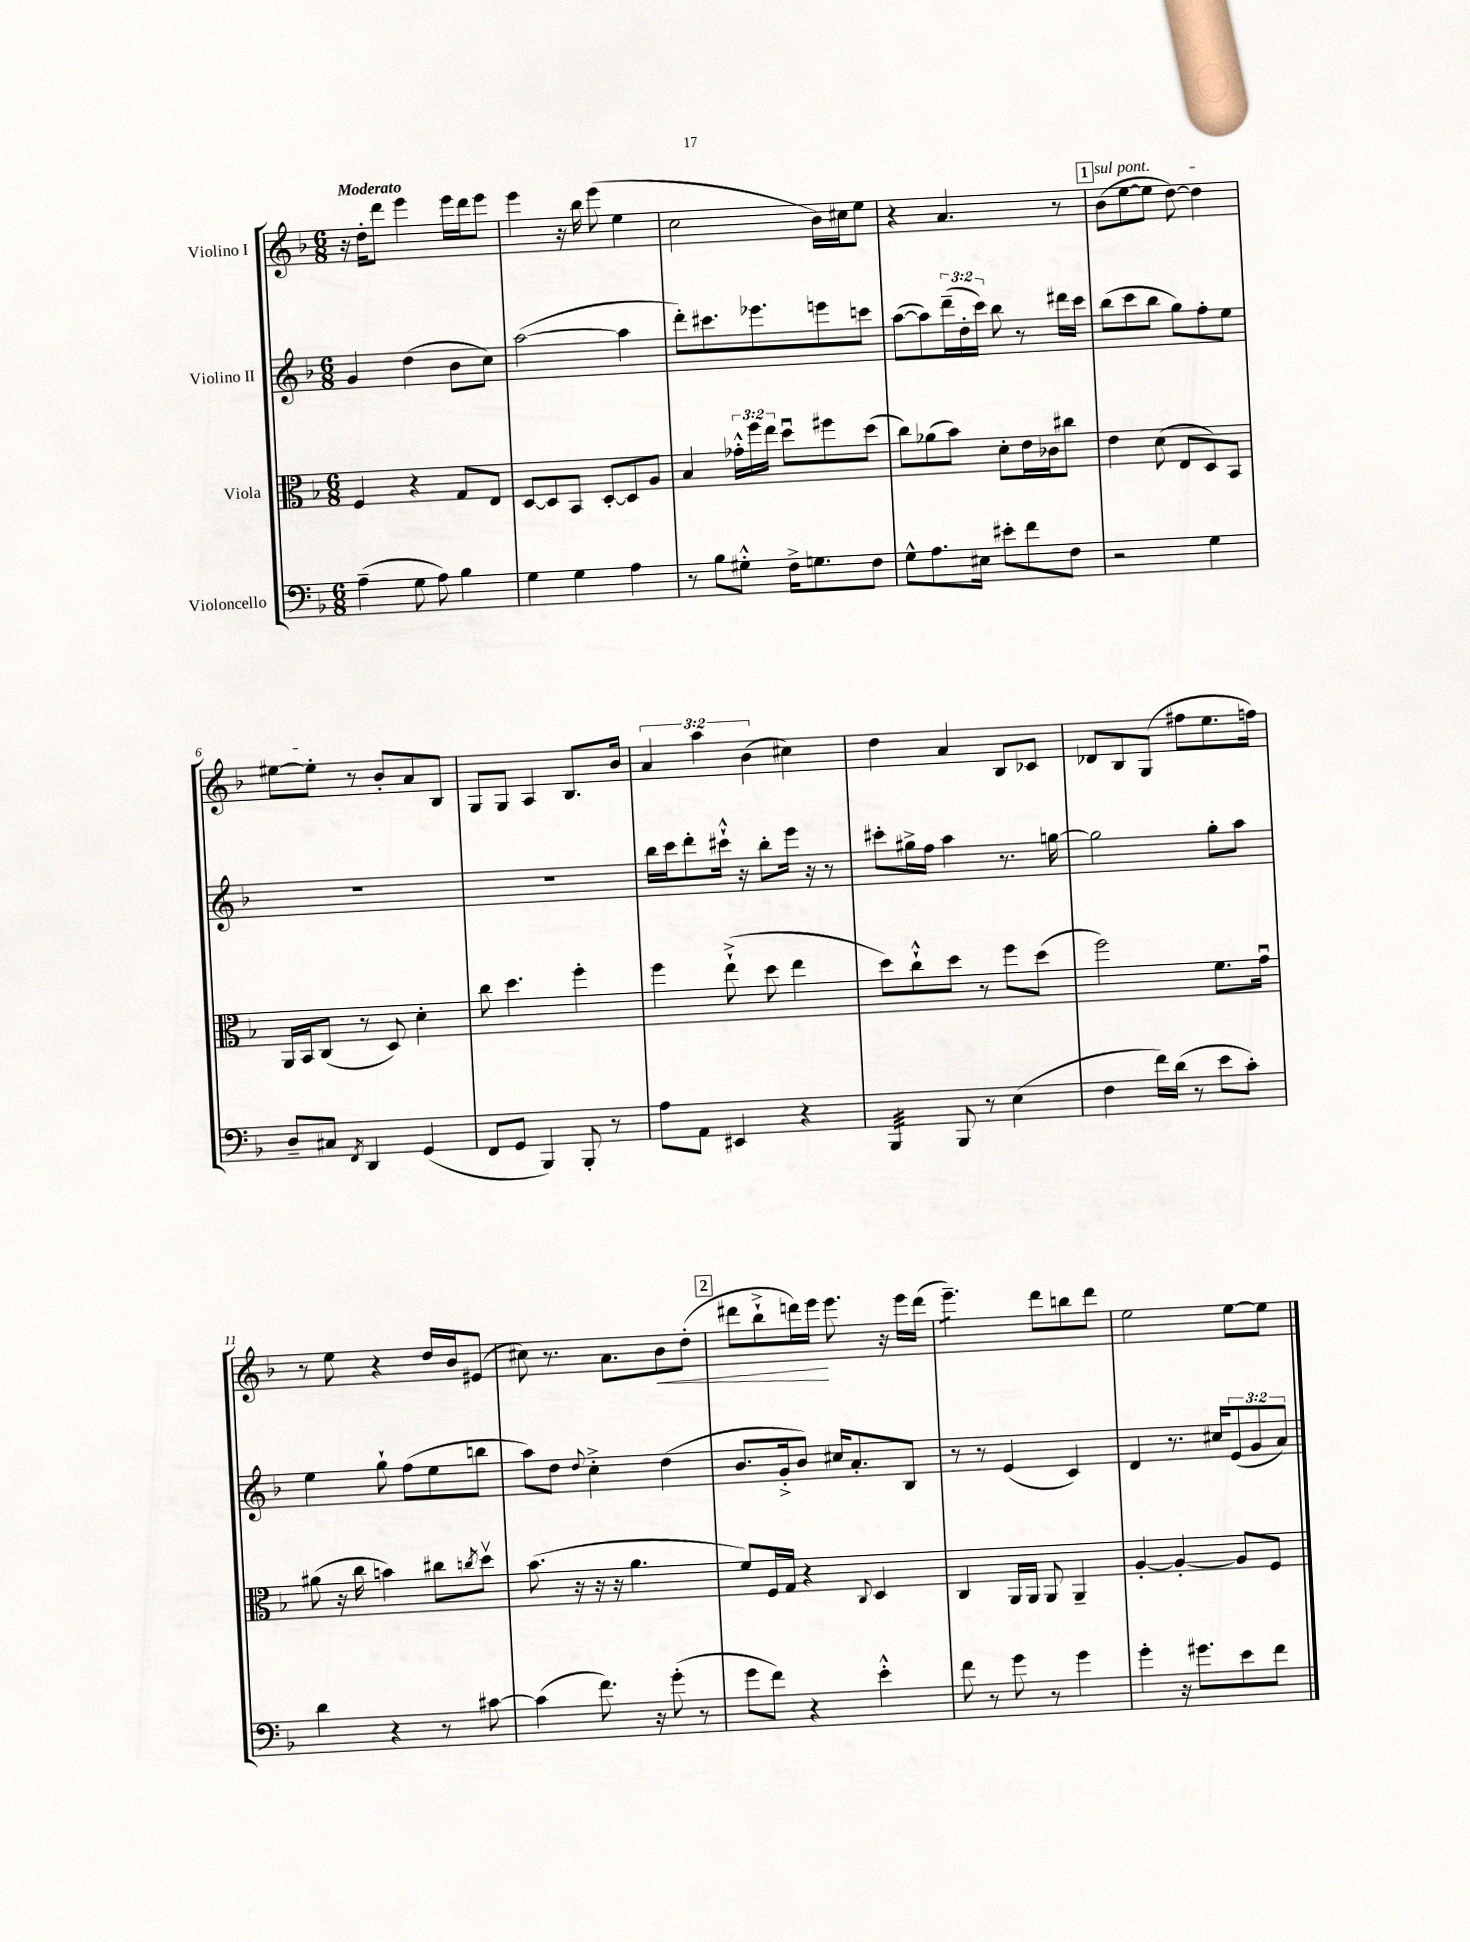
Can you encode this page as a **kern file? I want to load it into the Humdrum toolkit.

**kern	**kern	**kern	**kern
*staff4	*staff3	*staff2	*staff1
*clefF4	*clefC3	*clefG2	*clefG2
*k[b-]	*k[b-]	*k[b-]	*k[b-]
*M6/8	*M6/8	*M6/8	*M6/8
(4A~	4F	4g	16r
.	.	.	16dd'
.	.	.	8ddd
8G	4r	(4dd	4eee
8A)	.	.	.
4B-	8G	8b-	16eee
.	.	.	16ddd
.	8E	8cc)	8eee
=	=	=	=
4G	[8D	([2aa	4eee
.	8D]	.	.
4G	8BB-	.	16r
.	.	.	16bb-
.	[8D'	.	(8eee
4A	8D]	4aa]	4ee
.	8A	.	.
=	=	=	=
8r	4B-	8ddd')	2cc
8B-	.	8.ccc#	.
8G#'^^	24g-'^^	.	.
.	24ff	.	.
.	.	8.eee-	.
.	24ee	.	.
16F^	8ddu	.	.
8.G	.	.	.
.	8ff#	8eee	16b-)
.	.	.	16cc#
8F	(8dd	8ccc	8ee
=	=	=	=
8G^^	8cc)	([8aa	4r
8.A	(8a-	8aa])	.
.	8b-)	(24ddd~	4.a
.	.	24dd'	.
16E#	.	.	.
.	.	24ccc)	.
8e#'	8d'	8bb-	.
8f	16e	8r	.
.	16c-	.	.
8F	8cc#	16ddd#	8r
.	.	16ccc	.
=	=	=	=
2r	4e	(8bb-	(8b-
.	.	8ccc	[8ee
.	(8d	8bb-	8ee]
.	8E	8gg)	[8dd)
4G	8D)	8ff'	4dd]
.	8BB-	8ee	.
=	=	=	=
8D~	16AA	2.r	[8ee#
.	16BB-	.	.
8C#	(8C	.	8ee#']
8qFF	.	.	.
4DD	8r	.	8r
.	8D)	.	8b-'
(4GG	4d'	.	8a
.	.	.	8B-
=	=	=	=
8FF	8cc	2.r	8G
8GG	4.dd	.	8G
4BBB-)	.	.	4A
8BBB-'	4ff'	.	8.B-
8r	.	.	.
.	.	.	16b-
=	=	=	=
8A	4ff	16bb-	6a
.	.	16ccc	.
8AA	.	8ddd'	.
.	.	.	6aa
4EE#	(8ee`^	16ccc#`^^	.
.	.	16r	.
.	.	.	(6b-
.	8dd	8bb-'	.
4r	4ee	16eee	4cc#)
.	.	16r	.
.	.	8r	.
=	=	=	=
4BBB-	8dd)	8ccc#'	4dd
.	8cc`^^	16gg#^	.
.	.	16ff	.
8BBB-	8dd	4aa	4a
8r	8r	.	.
(4E	8ff	8.r	8B-
.	(8dd	.	8c-
.	.	[16gg	.
=	=	=	=
4F	2ff)	2gg]	8d-
.	.	.	8B-
16f)	.	.	(8G
(16d	.	.	.
8r	.	.	8ff#
8e	8.f	8gg'	8.ee
8c')	.	8aa	.
.	16gu	.	16ff)
=	=	=	=
4d	(8a#	4ee	8r
.	16r	.	8ee
.	16cc	.	.
4r	4b)	8gg`	4r
.	.	(8ff	.
8r	8cc#	8ee	16dd
.	.	.	16b-
.	8qcc	.	.
[8c#	8ddv	8bb	(8e#
=	=	=	=
(4c#]	(8.b-	8aa)	8cc#)
.	.	8dd	8.r
.	16r	.	.
.	.	8qqdd	.
8.f)	16r	4cc'^	.
.	16r	.	8.a
.	4.a	.	.
16r	.	.	.
(8g'	.	(4dd	8b-
8r	.	.	(8dd'
=	=	=	=
8g	8f)	8.b-	8ddd#
8f)	16F	.	8bb-`^
.	16G	16g'^	.
4r	4r	8b-)	16ddd)
.	.	.	16eee
.	.	16cc#	8.eee
.	.	8.a'	.
.	8qqC	.	.
4e'^^	4D	.	.
.	.	.	16r
.	.	8B-	16eee
.	.	.	(16ddd
=	=	=	=
8f	4C	8r	4.eee~)
8r	.	8r	.
8g	16AA	(4e	.
.	16AA	.	.
8r	8AA	.	8ddd
4g	4AA~	4c)	8bb
.	.	.	8ddd
=	=	=	=
4g'	[4A'	4d	2ee
16r	4A'_	8.r	.
8.g#	.	.	.
.	.	16cc#	.
8e	8A]	(12e	[8ee
.	.	12g	.
8f	8F	.	8ee]
.	.	12a)	.
==	==	==	==
*-	*-	*-	*-
